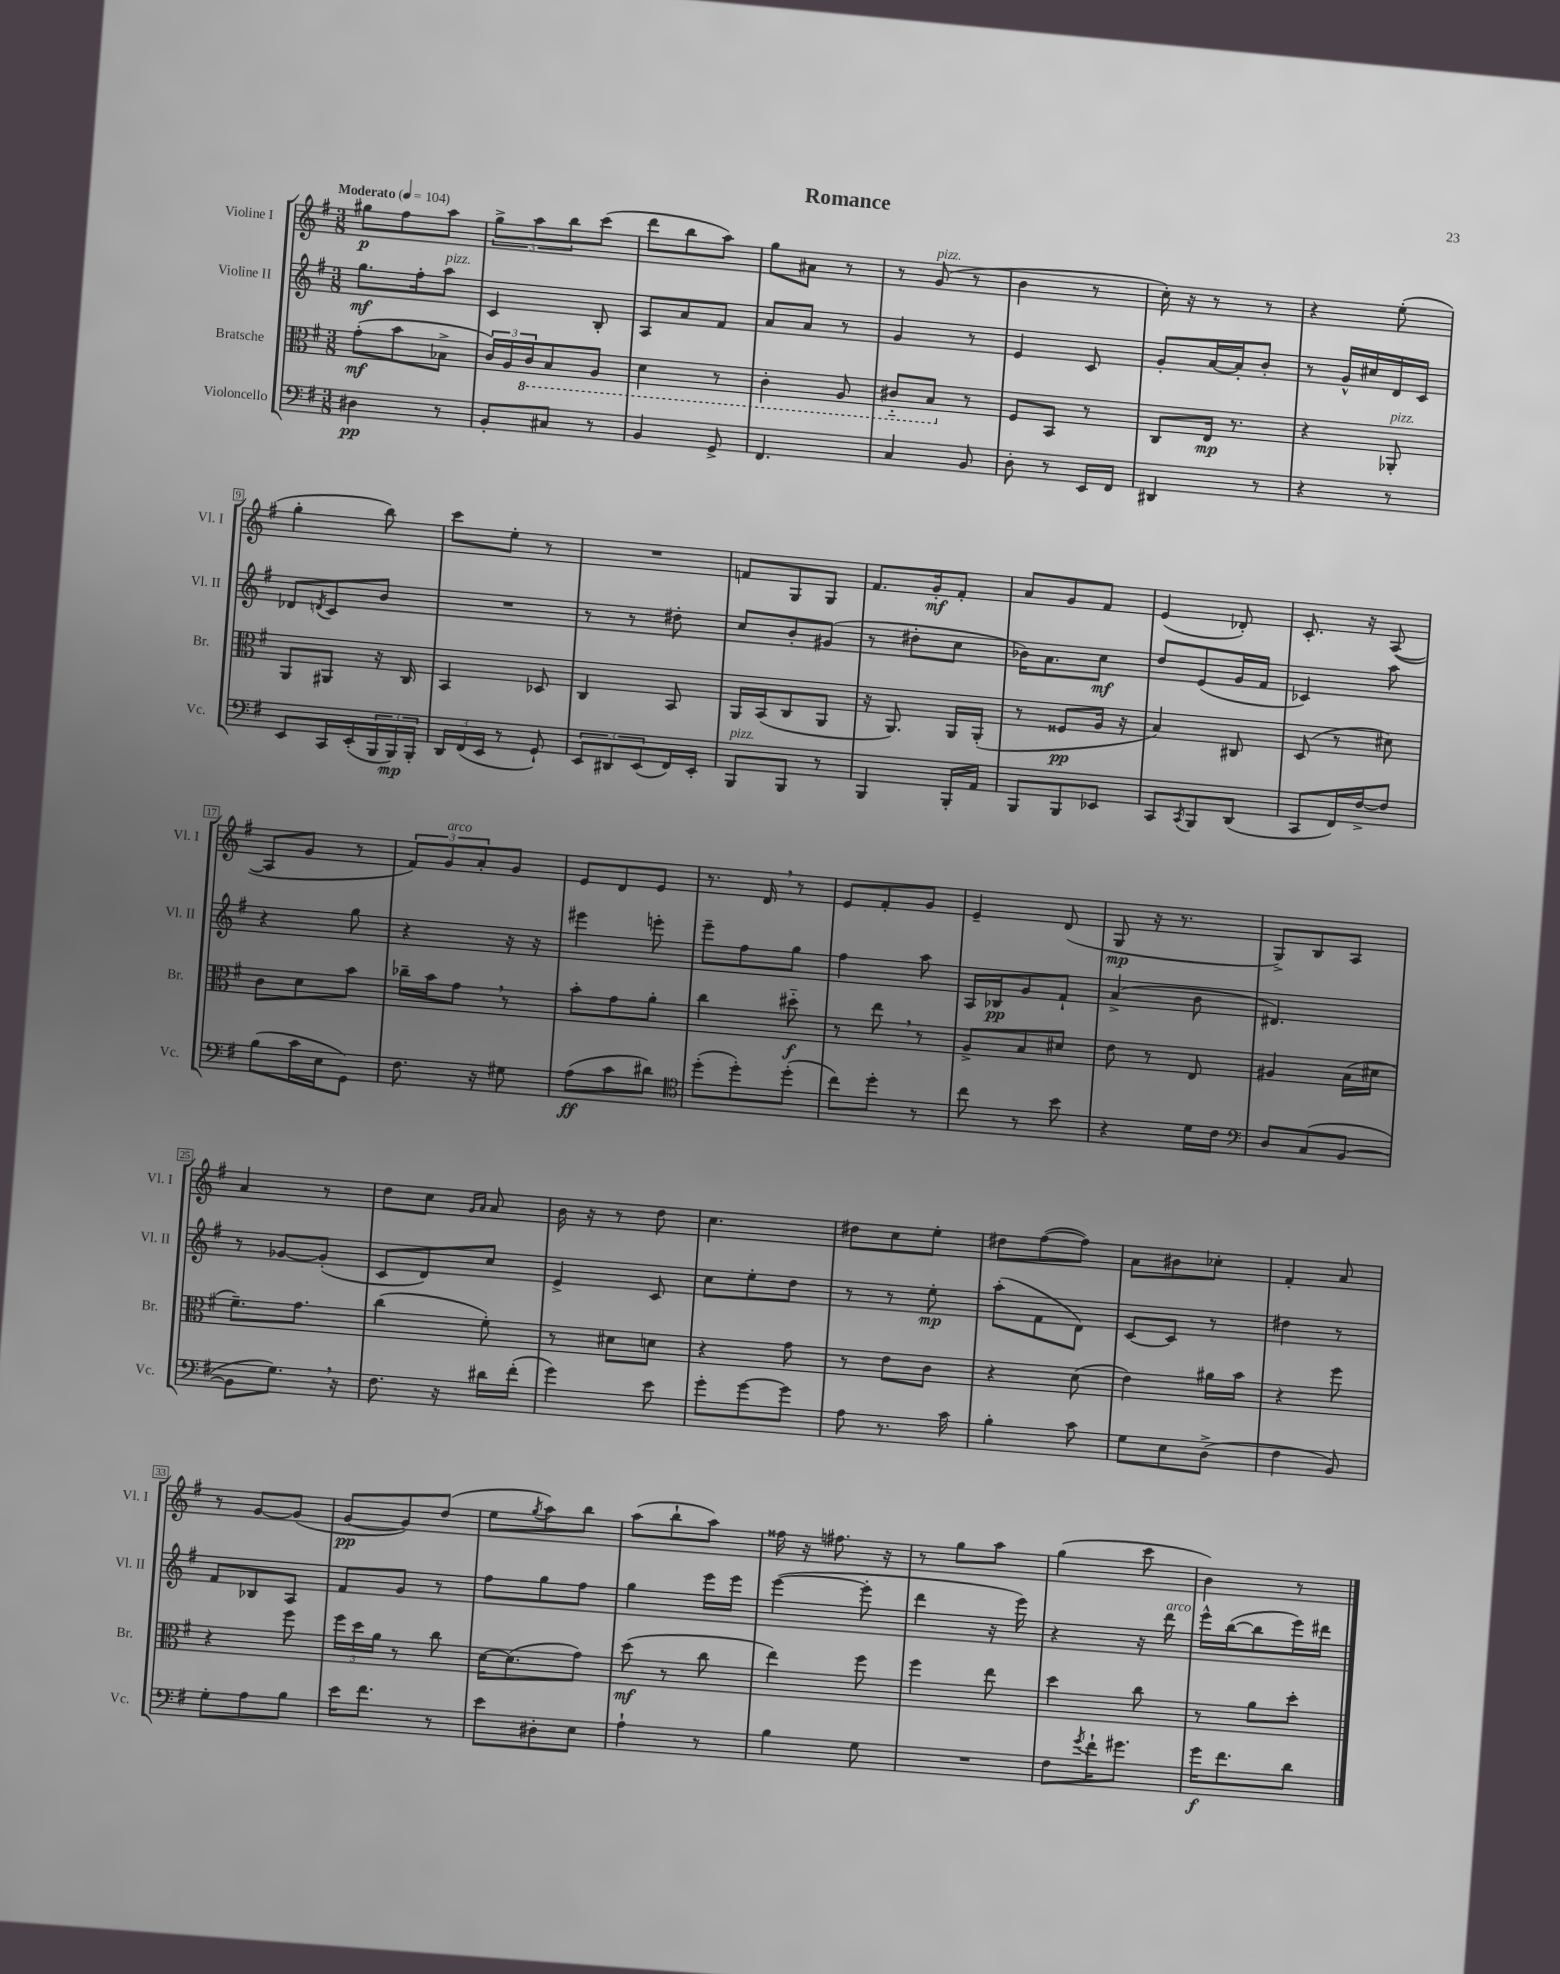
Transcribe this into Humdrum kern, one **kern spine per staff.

**kern	**kern	**kern	**kern
*staff4	*staff3	*staff2	*staff1
*clefF4	*clefC3	*clefG2	*clefG2
*k[f#]	*k[f#]	*k[f#]	*k[f#]
*M3/8	*M3/8	*M3/8	*M3/8
*MM104	*MM104	*MM104	*MM104
4D#	(8g'	8.gg	8gg#
.	8b	.	8ff#
.	.	16ff#'	.
8r	8B-^	8aa	8aa
=	=	=	=
8BB'	24c)	4c	12gg^
.	24A	.	.
.	24C	.	12aa
8C#	8BB	.	.
.	.	.	12bb
8r	8AA	8B'	(8ccc
=	=	=	=
4BB	4D	8A	8ddd
.	.	8a	8bb
8GG^	8r	8f#	8aa)
=	=	=	=
4.FF#	4C'	8a	8gg
.	.	8a	8a#
.	8AA	8r	8r
=	=	=	=
4C	8C#'~	4g	8r
.	8BB	.	(8g
8BB	8r	8r	8r
=	=	=	=
8D'	8F#	4e	4b
8r	8BB	.	.
16EE	8r	8c	8r
16FF#	.	.	.
=	=	=	=
4DD#	8C	8g'	16cc')
.	.	.	16r
.	16E	[16a	8r
.	8.r	16a']	.
8r	.	8b'	8r
=	=	=	=
4r	4r	8r	4r
.	.	16g^^	.
.	.	16cc#	.
8r	8AA-'	16d	(8ee'
.	.	16c	.
=	=	=	=
8EE	8AA	8d-	4gg'
.	.	8qd	.
16CC	8AA#	8c	.
(16EE'	.	.	.
24BBB	16r	8b	8bb)
24BBB)	.	.	.
.	16C	.	.
24BBB'	.	.	.
=	=	=	=
24DD	4BB	4.r	8ccc
(24FF#	.	.	.
24EE	.	.	.
8r	.	.	8ee'
8GG`)	8D-	.	8r
=	=	=	=
12EE	4C	8r	4.r
12DD#	.	.	.
.	.	8r	.
(12EE	.	.	.
16FF#)	8BB	8dd#'	.
16EE'	.	.	.
=	=	=	=
8BBB	16AA	8cc	8f
.	(16BB	.	.
8BBB	8C	8b'	8G
8r	8AA	(8g#	8G
=	=	=	=
4BBB	16r	8r	8.f#
.	8.AA)	.	.
.	.	8dd#'	.
.	.	.	16g'
16BBB'	16AA	8cc	8f#'
16AA	(16AA'	.	.
=	=	=	=
8BBB	8r	16b-)	8a
.	.	8.a	.
8BBB	8F##	.	8g
8EE-	16A	8cc	8f#
.	16r	.	.
=	=	=	=
8CC	4B)	8dd	(4e
8qCC	.	.	.
8BBB	.	(8e	.
(8DD	8C#	16g	8d-')
.	.	16f#	.
=	=	=	=
8CC	(8D	4c-)	8.c'
16FF#)	8r	.	.
[16F#^	.	.	16r
8F#]	8d#)	8aa	([8A
=	=	=	=
(8B	8c	4r	8A]
16c	8d	.	8g
16E	.	.	.
8GG)	8b	8gg	8r
=	=	=	=
8.F#	16cc-~	4r	12f#)
.	16b	.	.
.	.	.	12g
.	8g	.	.
.	.	.	12a'
16r	.	.	.
8G#	8r	16r	8g
.	.	16r	.
=	=	=	=
(8A	8b'	4eee#	8e
8c	8g	.	8d
8d#)	8a'	8eee'	8e
=	=	=	=
*clefC4	*	*	*
(8dd'	4cc	8eee~	8.r
8dd')	.	8ff#	.
.	.	.	16d
(8dd'	8dd#'~	8gg	8r
=	=	=	=
8cc)	8r	4ff#	8e
8dd'	8ee	.	8f#'
8r	8r	8aa	8g
=	=	=	=
8cc	8A^	16A	4e~
.	.	16B-	.
8r	8B	8g	.
8b	8d#	8f#`	(8d
=	=	=	=
4r	8e	(4a^	8G
.	8r	.	16r
.	.	.	8.r
16d	8E	8b	.
16c	.	.	.
=	=	=	=
*clefF4	*	*	*
8D	4A#	4.d#)	8G^)
(8C	.	.	8B
[8BB	(16B	.	8A
.	16d#	.	.
=	=	=	=
8BB]	8.f#~)	8r	4a
8.G)	.	[8g-	.
.	8.g	.	.
.	.	(8g-']	8r
16r	.	.	.
=	=	=	=
8.F#	(4cc	8c	8dd
.	.	8d)	8cc
16r	.	.	.
.	.	.	16qqg
.	.	.	16qqa
16d#	8f#')	8cc	8a
(16f#'	.	.	.
=	=	=	=
4g)	8r	4e^	16b
.	.	.	16r
.	8d#	.	8r
8e	8d	8c	8dd
=	=	=	=
8g'	4r	8cc	4.cc
[8g	.	8ee'	.
8g]	8g	8dd	.
=	=	=	=
8A	8r	8r	8dd#
8.r	8e	8r	8cc
.	8c	8ee'	8ee'
16c	.	.	.
=	=	=	=
4B'	4r	(8aa'	8dd#
.	.	8f#	([8ff#
8c	(8d	8d)	8ff#])
=	=	=	=
8G	4e)	[8c	8a
8E	.	8c]	8b#
(8D^	16a#	8r	8cc-'
.	16b	.	.
=	=	=	=
4F#	4r	4dd#	4f#'
8BB)	8ff#	8r	8a
=	=	=	=
8G'	4r	8f#	8r
8A	.	8B-	[8g
8B	8ff#	8A	(8g]
=	=	=	=
16e	24ff#	8f#	[8g
.	24dd	.	.
8.f#	.	.	.
.	24a	.	.
.	8r	8g	8g])
8r	8cc	8r	(8dd
=	=	=	=
8e	[16d	8ff#	8ee
.	(8.d]	.	.
.	.	.	8qgg
8D#'	.	8gg	8aa)
8E	8g)	8ff#	8bb
=	=	=	=
4A`	(8dd	4gg	(8aa
.	8r	.	8bb`
8r	8cc	16eee	8aa)
.	.	16eee	.
=	=	=	=
4B	4ee)	([4eee	16ff##
.	.	.	16r
.	.	.	8.ff#
8G	8ff#	8eee']	.
.	.	.	16r
=	=	=	=
4.r	4ff#	4ddd	8r
.	.	.	8gg
.	8ee	16r	8aa
.	.	16eee)	.
=	=	=	=
8F#	4dd	4r	(4gg
8qg	.	.	.
16f#`	.	.	.
8.g#	.	.	.
.	8cc	16r	8ccc
.	.	16ddd	.
=	=	=	=
16g	8r	16eee^^	4b)
8.f#	.	([16bb	.
.	8a	8bb]	.
8d	8dd'	16eee)	8r
.	.	16ddd#	.
==	==	==	==
*-	*-	*-	*-
